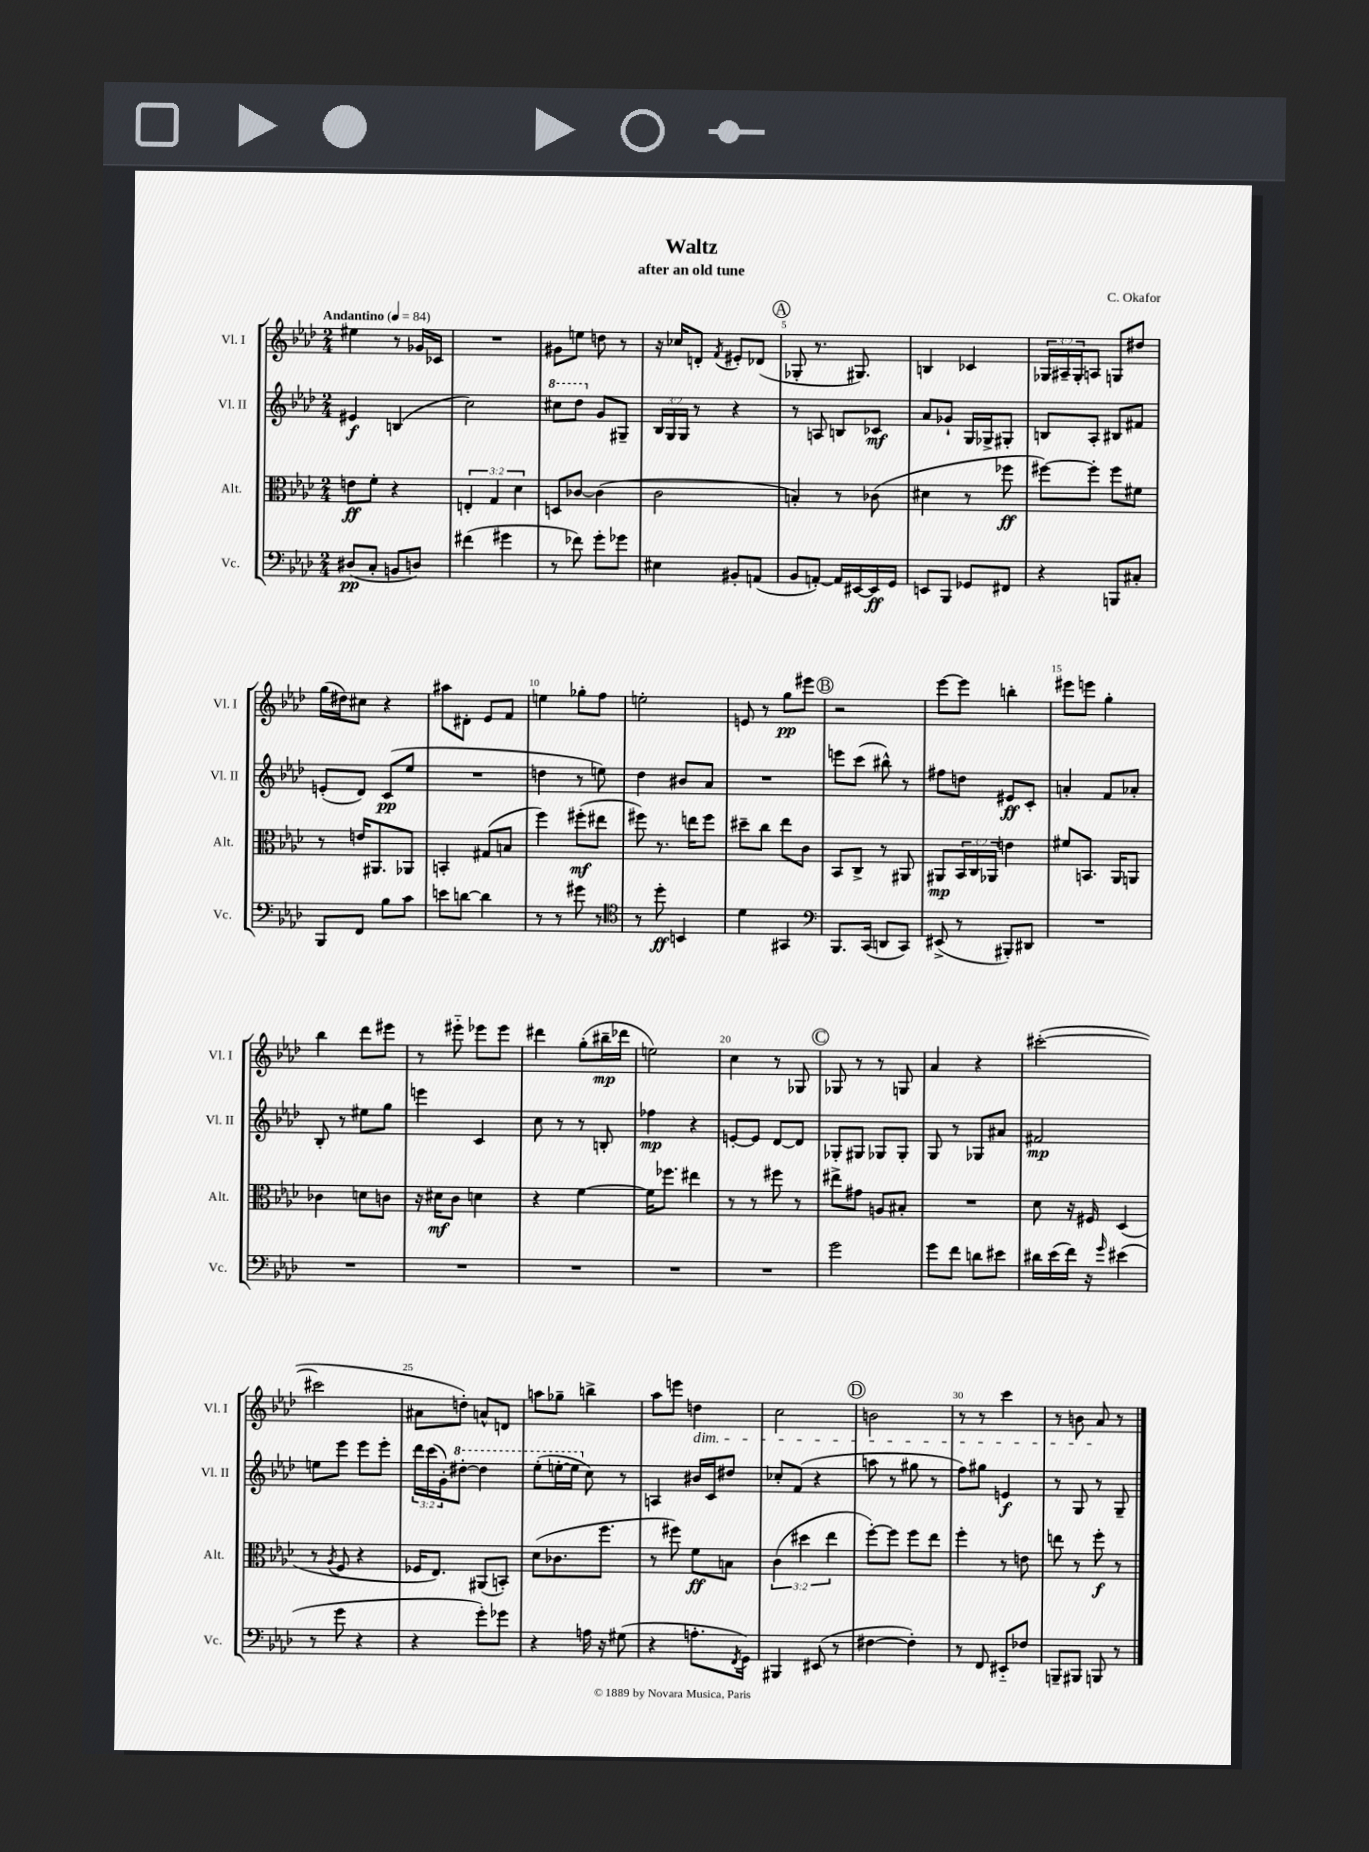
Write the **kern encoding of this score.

**kern	**kern	**kern	**kern
*staff4	*staff3	*staff2	*staff1
*clefF4	*clefC3	*clefG2	*clefG2
*k[b-e-a-d-]	*k[b-e-a-d-]	*k[b-e-a-d-]	*k[b-e-a-d-]
*M2/4	*M2/4	*M2/4	*M2/4
*MM84	*MM84	*MM84	*MM84
(8D#/L	8e\L	4e#/	4ee#\
8C'/J	8f'\J	.	.
8BB/L	4r	(4B/	8r
8D/J)	.	.	16g-/LL
.	.	.	16c-/JJ
=	=	=	=
(4f#\	6E'/	2cc\)	2r
.	6G/	.	.
4g#\	.	.	.
.	6d-\	.	.
=	=	=	=
8r	8D/L	8ccc#\L	8g#\L
8f-\)	[8c-/J	8ddd-\J	8ee\J
8g'\L	(4c-\]	8g/L	8dd\
8g-\J	.	8G#~/J	8r
=	=	=	=
4E#\	2c\	24B-/LL	16r
.	.	24G/	.
.	.	.	16cc-/LK
.	.	24G/JJ	.
.	.	8r	8d'/J
.	.	.	8qf/
8BB#'/L	.	4r	8e#'/L
(8AA/J	.	.	(8d-/J
=	=	=	=
8BB-/L	4B'/)	8r	8G-'/
[8AA'/J)	.	8A/	8.r
16AA/]LL	8r	8B/L	.
[16EE#/	.	.	8.G#/)
16EE#/]	(8c-\	8c-/J	.
16GG/JJ	.	.	.
=	=	=	=
8EE/L	4d#\	8a-/L	4B/
8BBB-/J	.	8g-`/J	.
8GG-/L	8r	16G/LL	4c-/
.	.	16G-^/J	.
8FF#/J	8ff-\	8G#'/J	.
=	=	=	=
4r	[8ff#\L)	8B/L	24G-/LL
.	.	.	24A#~/
.	.	.	24G-'/J
.	8ff#'\]J	8A-'/J	8A/J
8BBB/L	8ff#\L	8B#/L	8G/L
8C#'/J	8f#\J	8f#/J	8dd#/J
=	=	=	=
8BBB-/L	8r	(8e'/L	(16gg\LL
.	.	.	16dd#\J)
8FF/J	16e/LK	8d-/J)	8cc#\J
.	8.AA#/	.	.
8B-\L	.	(8c/L	4r
8c\J	8AA-/J	8ee-/J	.
=	=	=	=
8e\L	4BB'/	2r	8aa#\L
[8d\J	.	.	8d#'\J
4d\]	(8G#/L	.	8e-/L
.	8B/J	.	8f/J
=	=	=	=
8r	4ff\)	4dd\	4ee\
8r	.	.	.
8g#\	(8ff#'\L	8r	8gg-'\L
8r	8ee#\J	8ee\)	8ff\J
=	=	=	=
*clefC4	*	*	*
8r	8ff#\)	4dd-\	2ee'\
8dd-'\	8.r	.	.
4BB/	.	8b#/L	.
.	16ee\LK	.	.
.	8ff#\J	8a-/J	.
=	=	=	=
4d-\	8dd#~\L	2r	8e/
.	8cc\J	.	8r
4GG#/	8ee-\L	.	8gg\L
.	8c\J	.	8eee#\J
=	=	=	=
*clefF4	*	*	*
8.BBB-/L	8BB-/L	8eee\L	2r
.	8C^/J	(8ccc\J	.
(16CC/Jk	.	.	.
8DD/L	8r	8bb#^^\)	.
8CC/J)	8AA#/	8r	.
=	=	=	=
(8EE#^/	8AA#/L	8ff#\L	[8eee-\L
8r	24BB-/L	8dd\J	8eee-\]J
.	24C/	.	.
.	24AA-/JJ	.	.
8BBB#'/L)	4e\	8e#/L	4bb'\
8DD#/J	.	8c'/J	.
=	=	=	=
2r	8f#/L	4a'/	8eee#\L
.	8.BB/J	.	8eee\J
.	.	8f/L	4gg'\
.	16AA-/LK	.	.
.	8AA/J	8a-'/J	.
=	=	=	=
2r	4c-\	8B-'/	4bb-\
.	.	8r	.
.	8d\L	8ee#\L	8ddd-\L
.	8c\J	8gg\J	8eee#\J
=	=	=	=
2r	16r	4eee\	8r
.	16d#\LK	.	.
.	8c\J	.	8eee#'~\
.	4d\	4c/	8eee-\L
.	.	.	8eee-\J
=	=	=	=
2r	4r	8cc\	4ddd#\
.	.	8r	.
.	[4f\	8r	(8gg'\L
.	.	8B'/	16bb#~\L
.	.	.	16ddd-\JJ
=	=	=	=
2r	16f\]LK	4ff-\	2ee\)
.	8.ff-\J	.	.
.	4ee#\	4r	.
=	=	=	=
2r	8r	[8e'/L	4cc\
.	8r	8e/]J	.
.	8ff#\	[8d-/L	8r
.	8r	8d-/]J	8G-/
=	=	=	=
2g\	8ee#^\L	8G-'/L	8G-/
.	8g#\J	8G#/J	8r
.	8A/L	8G-/L	8r
.	8B#'/J	8G-'/J	8G/
=	=	=	=
8g\L	2r	8G/	4a-/
8f\J	.	8r	.
8d\L	.	8G-/L	4r
8e#\J	.	8a#/J	.
=	=	=	=
16d#\LL	8d-\	2f#/	([2ccc#'\
(16e-\	.	.	.
16f\JJ)	16r	.	.
16r	16F#/	.	.
16qqg/	.	.	.
(4e#\	(4D-/	.	.
=	=	=	=
8r	8r	8ee\L	2ccc#\]
.	8qA-/	.	.
8g\	8F/	8eee-\J	.
4r	4r	8eee-\L	.
.	.	8eee-'\J	.
=	=	=	=
4r	16F-/LK	24ddd-\LL	8a#\L
.	.	(24ccc\	.
.	8.E-/J)	.	.
.	.	24g'\J)	.
.	.	[8ddd#'\J	8dd'\J)
8g'\L)	(8AA#/L	4ddd#\]	8a^^/L
8g-\J	8BB'/J)	.	8d/J
=	=	=	=
4r	(8d-\L	(8eee-'\L	8aa\L
.	8.c-\	[16eee'\L	8gg-~\J
.	.	16eee\]JJ	.
16A\	.	8cc\)	4bb^\
16r	8.ff\J	.	.
(8G#\	.	8r	.
=	=	=	=
4r	8r	4A/	8aa-\L
.	8ff#\)	.	8eee\J
8.A'\L	8f\L	16b#/LL	4dd\
.	.	16c/J	.
.	8B\J	8dd#/J	.
8qFF/	.	.	.
16GG\Jk)	.	.	.
=	=	=	=
4BBB#/	(6c\	8cc-'/L	2cc\
.	.	(8f/J	.
.	6dd#\	.	.
(8EE#/	.	4r	.
.	6ee-\	.	.
8r	.	.	.
=	=	=	=
[4F#\	[8ff'\L)	8aa\	2b\
.	8ff\]J	8r	.
4F#'\])	8ff\L	8gg#\	.
.	8ee-\J	8r	.
=	=	=	=
8r	4ff'\	8ff\L)	8r
8FF/	.	8gg#\J	8r
8EE#'~/L	8r	4e/	4ccc\
8F-/J	8e\	.	.
=	=	=	=
8BBB~/L	8ee\	8r	8r
8BBB#/J	8r	8G/	8b\
8BBB/	8ff'\	8r	8a-/
8r	8r	8G~/	8r
==	==	==	==
*-	*-	*-	*-
